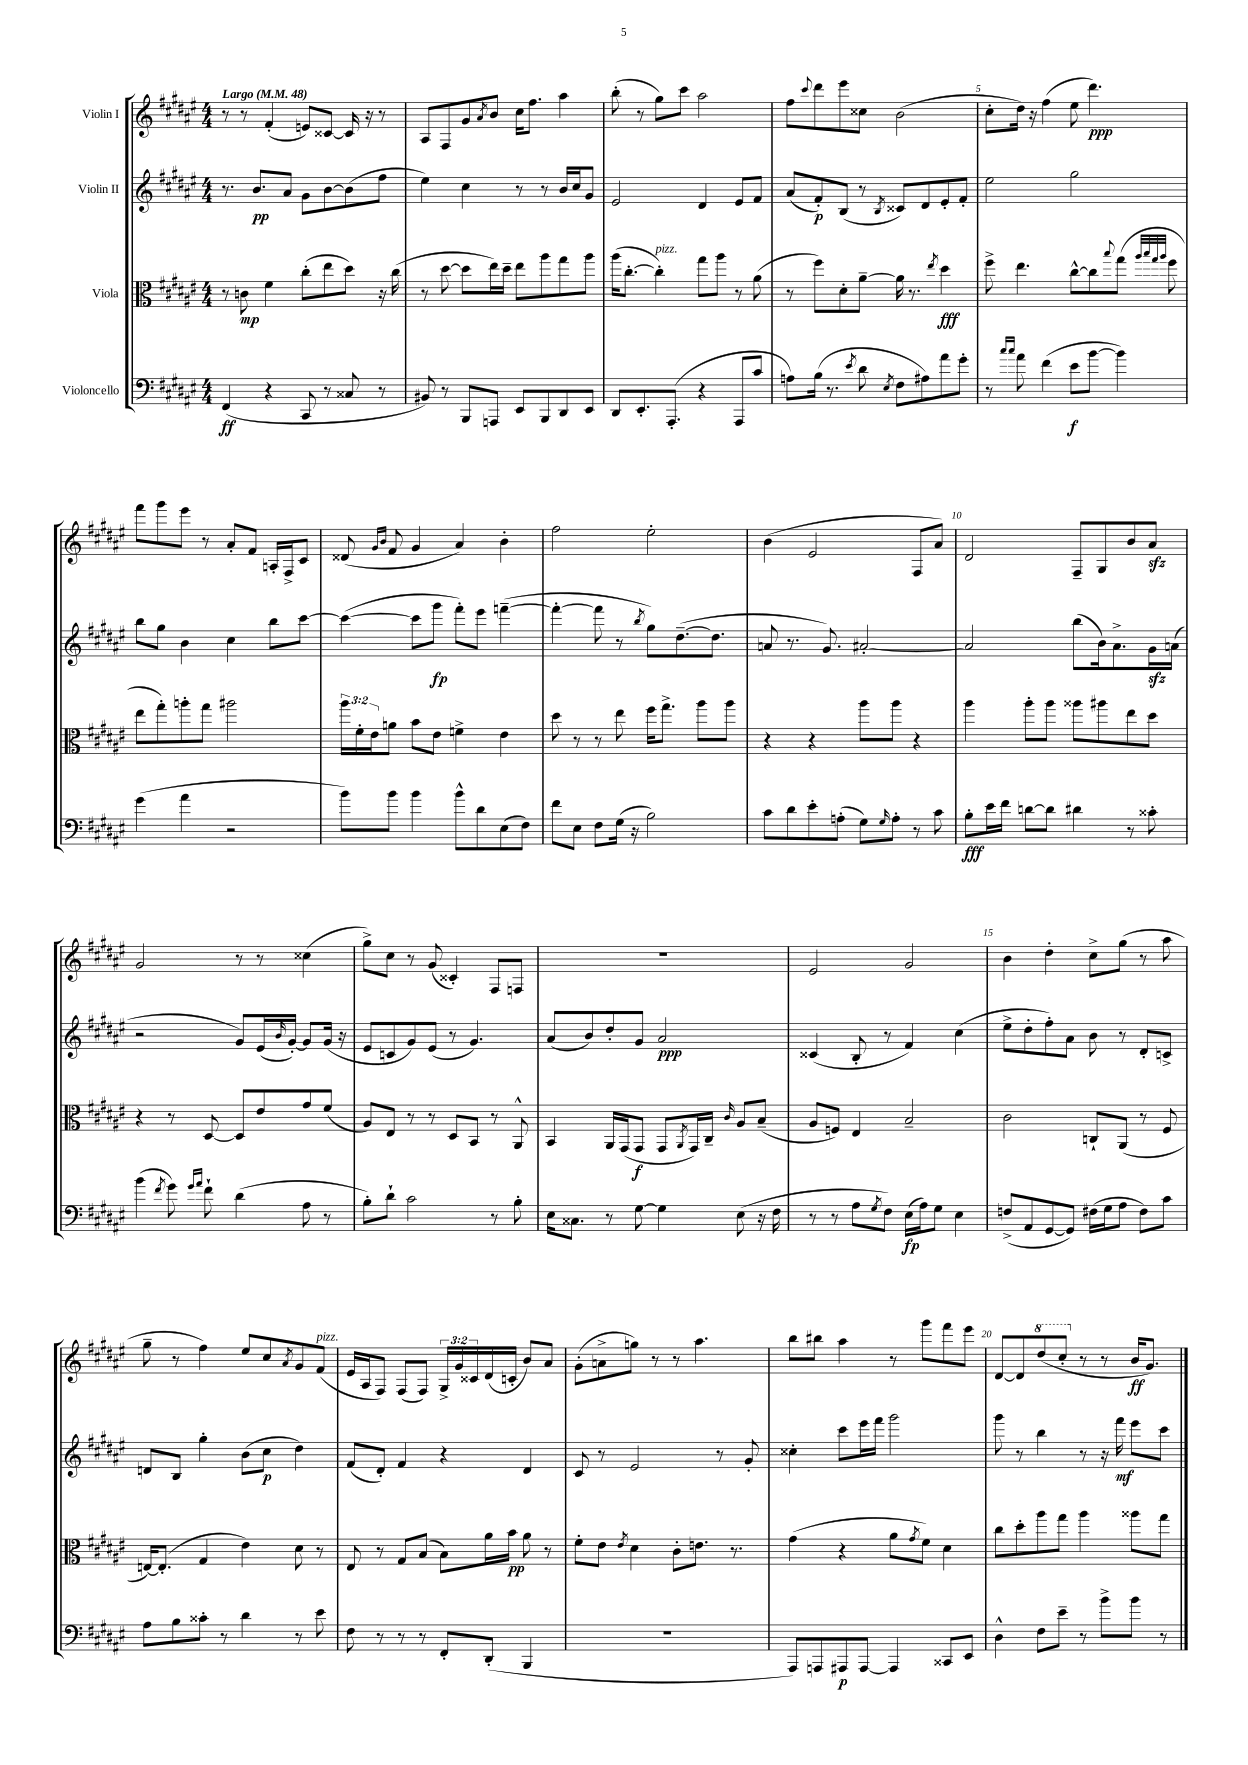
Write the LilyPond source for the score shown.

<<
\new StaffGroup <<
\new Staff = "s0" \with { instrumentName = "Violin I" } {
    \clef treble \key fis \major \numericTimeSignature \time 4/4 \override Staff.TupletNumber.text = #tuplet-number::calc-fraction-text \tempo "Largo" 4 = 48
    r8 r8 fis'4-.( e'8) cisis'8~ cisis'16 r16 r8 |
    ais8 fis8 gis'8 \acciaccatura { ais'8 } b'8 cis''16 fis''8. ais''4 |
    b''8-.( r8 gis''8) cis'''8 ais''2 |
    fis''8 \appoggiatura { cis'''8 } dis'''8 eis'''8 cisis''8 b'2( |
    cis''8-. dis''16) r16 fis''4( eis''8 dis'''4.\ppp) |
    fis'''8 gis'''8 eis'''8 r8 ais'8-. fis'8 a16-. fis16-> cis'8 |
    disis'8( \grace { gis'16 b'16 } fis'8 gis'4 ais'4) b'4-. |
    fis''2 eis''2-. |
    b'4( eis'2 fis8 ais'8) |
    dis'2 fis8-- gis8 b'8 ais'8\sfz |
    gis'2 r8 r8 cisis''4( |
    gis''8->) cis''8 r8 gis'8( cisis'4-.) fis8 f8 |
    R1 |
    eis'2 gis'2 |
    b'4 dis''4-. cis''8-> gis''8( r8 ais''8 |
    gis''8-- r8 fis''4) eis''8 cis''8 \acciaccatura { ais'8 } gis'8 fis'8^\markup { \italic "pizz." }( |
    eis'16 ais16 fis8) fis8( fis8) \tuplet 3/2 { gis16-> gis'16 cisis'16 } dis'16( c'16-. b'8) ais'8 |
    gis'8-.( a'8-> g''8) r8 r8 ais''4. |
    b''8 bis''8 ais''4 r8 gis'''8 fis'''8 eis'''8 |
    dis'8~ dis'8 \ottava #1 dis'''8( cis'''8-. \ottava #0 r8 r8 b'16\ff gis'8.) \bar "|." |
}
\new Staff = "s1" \with { instrumentName = "Violin II" } {
    \clef treble \key fis \major \numericTimeSignature \time 4/4
    r8. b'8.\pp ais'8 gis'8 b'8~ b'8( fis''8 |
    eis''4) cis''4 r8 r8 b'16 cis''16 gis'8 |
    eis'2 dis'4 eis'8 fis'8 |
    ais'8( fis'8-.\p) b8( r8 \acciaccatura { b8 } cisis'8) dis'8 eis'8-. fis'8-. |
    eis''2 gis''2 |
    b''8 gis''8 b'4 cis''4 b''8 cis'''8~ |
    cis'''4~( cis'''8 gis'''8\fp fis'''8-.) eis'''8 f'''4~--( |
    f'''4~-. f'''8 r8 \acciaccatura { b''8 } gis''8) dis''8.~--( dis''8. |
    a'8 r8. gis'8.) ais'2~-. |
    ais'2 b''8( b'16) ais'8.-> gis'16\sfz a'16( |
    r2 gis'8) eis'16( \grace { b'16 } gis'16~-.) gis'8 gis'16( r16 |
    eis'8 c'8 gis'8) eis'8( r8 gis'4.) |
    ais'8( b'8) dis''8-. gis'8 ais'2\ppp |
    cisis'4( b8-. r8 fis'4) cis''4( |
    eis''8-> dis''8-. fis''8-.) ais'8 b'8 r8 dis'8-. c'8-> |
    d'8 b8 gis''4-. b'8( cis''8\p dis''4) |
    fis'8( dis'8-.) fis'4 r4 dis'4 |
    cis'8 r8 eis'2 r8 gis'8-. |
    cisis''4-. cis'''8 eis'''16 fis'''16 gis'''2 |
    gis'''8 r8 b''4 r8 r16 fis'''16\mf eis'''8 cis'''8 \bar "|." |
}
\new Staff = "s2" \with { instrumentName = "Viola" } {
    \clef alto \key fis \major \numericTimeSignature \time 4/4 \override Staff.TupletNumber.text = #tuplet-number::calc-fraction-text
    r8 c'8\mp fis'4 cis''8-.( eis''8 dis''8) r16 cis''16( |
    r8 dis''8~ dis''8 eis''16) dis''16-- eis''8 ais''8 gis''8 ais''8 |
    ais''16( cis''8.~-. cis''4-.^\markup { \italic "pizz." }) gis''8 ais''8 r8 ais'8( |
    r8 fis''8) dis'8-. ais'8~-- ais'16 r8. \acciaccatura { eis''8 } dis''4\fff |
    fis''8-> eis''4. cis''8~-^ cis''8 \appoggiatura { b''8 } gis''8( \grace { ais''32 b''32 gis''32 ais''32 } fis''8 |
    eis''8 gis''8-.) a''8-. gis''8 ais''2 |
    \tuplet 3/2 { ais''16 fis'16-. eis'16 } a'8 b'8 eis'8 f'4-> eis'4 |
    dis''8 r8 r8 eis''8 fis''16 gis''8.-> ais''8 ais''8 |
    r4 r4 ais''8 ais''8 r4 |
    ais''4 ais''8-. ais''8 aisis''8 ais''8 eis''8 dis''8 |
    r4 r8 dis8~ dis8 eis'8 gis'8 fis'8( |
    ais8) eis8 r8 r8 dis8 b,8 r8 ais,8-^ |
    b,4 ais,16 gis,16( gis,8\f gis,8 \acciaccatura { ais,8 } gis,16) cis16-- \grace { cis'16 } ais8 b8--( |
    ais8 f8) eis4 b2-- |
    cis'2 c8-! ais,8( r8 fis8 |
    e16~) e8.-.( gis4 eis'4) dis'8 r8 |
    eis8 r8 gis8 b8( b8) ais'16 b'16\pp ais'8 r8 |
    fis'8-. eis'8 \acciaccatura { eis'8 } dis'4 cis'8-. e'8. r8. |
    gis'4( r4 ais'8 \acciaccatura { gis'8 } fis'8) dis'4 |
    cis''8 dis''8-. ais''8 gis''8 ais''4 aisis''8 gis''8 \bar "|." |
}
\new Staff = "s3" \with { instrumentName = "Violoncello" } {
    \clef bass \key fis \major \numericTimeSignature \time 4/4
    fis,4\ff( r4 cis,8 r8 cisis8 r8 |
    bis,8) r8 b,,8 a,,8 eis,8 b,,8 dis,8 eis,8 |
    dis,8 eis,8.-. ais,,8.-.( r4 ais,,8 cis'8 |
    a8) b16( r8. \acciaccatura { eis'8 } dis'8 \acciaccatura { eis8 } fis8 ais8) ais'8 gis'8-. |
    r8 \grace { cis''16 cis''16 } ais'8 fis'4( eis'8\f b'8~ b'4) |
    gis'4( ais'4 r2 |
    b'8) b'8 b'4 b'8-^ dis'8 eis8( fis8) |
    fis'8 eis8 fis8 gis16( r16 b2) |
    cis'8 dis'8 eis'8-. a8-.( gis8) \grace { gis16 } a8-. r8 cis'8 |
    b8-.\fff eis'16 fis'16 d'8~ d'8 dis'4 r8 cisis'8-. |
    b'4( \acciaccatura { fis'8 } gis'8) \grace { gis'16 ais'16 } fis'8-! dis'4( ais8 r8 |
    b8-.) dis'8-! cis'2 r8 b8-. |
    eis16 cisis8. r8 gis8~ gis4 eis8( r16 fis16 |
    r8 r8 ais8 \acciaccatura { gis8 } fis8) eis16\fp( ais16) gis8 eis4 |
    f8->( ais,8 gis,8~ gis,8) fis16( gis16 ais8 fis8) cis'8 |
    ais8 b8 cisis'8-. r8 dis'4 r8 eis'8 |
    fis8 r8 r8 r8 fis,8-. dis,8-.( b,,4 |
    R1 |
    ais,,8) a,,8 ais,,8\p ais,,8~ ais,,4 cisis,8 eis,8 |
    dis4-^ fis8 eis'8-- r8 b'8-> b'8 r8 \bar "|." |
}
>>
>>
\layout { \context { \Score \override BarNumber.break-visibility = ##(#f #t #t) barNumberVisibility = #(every-nth-bar-number-visible 5) } }
